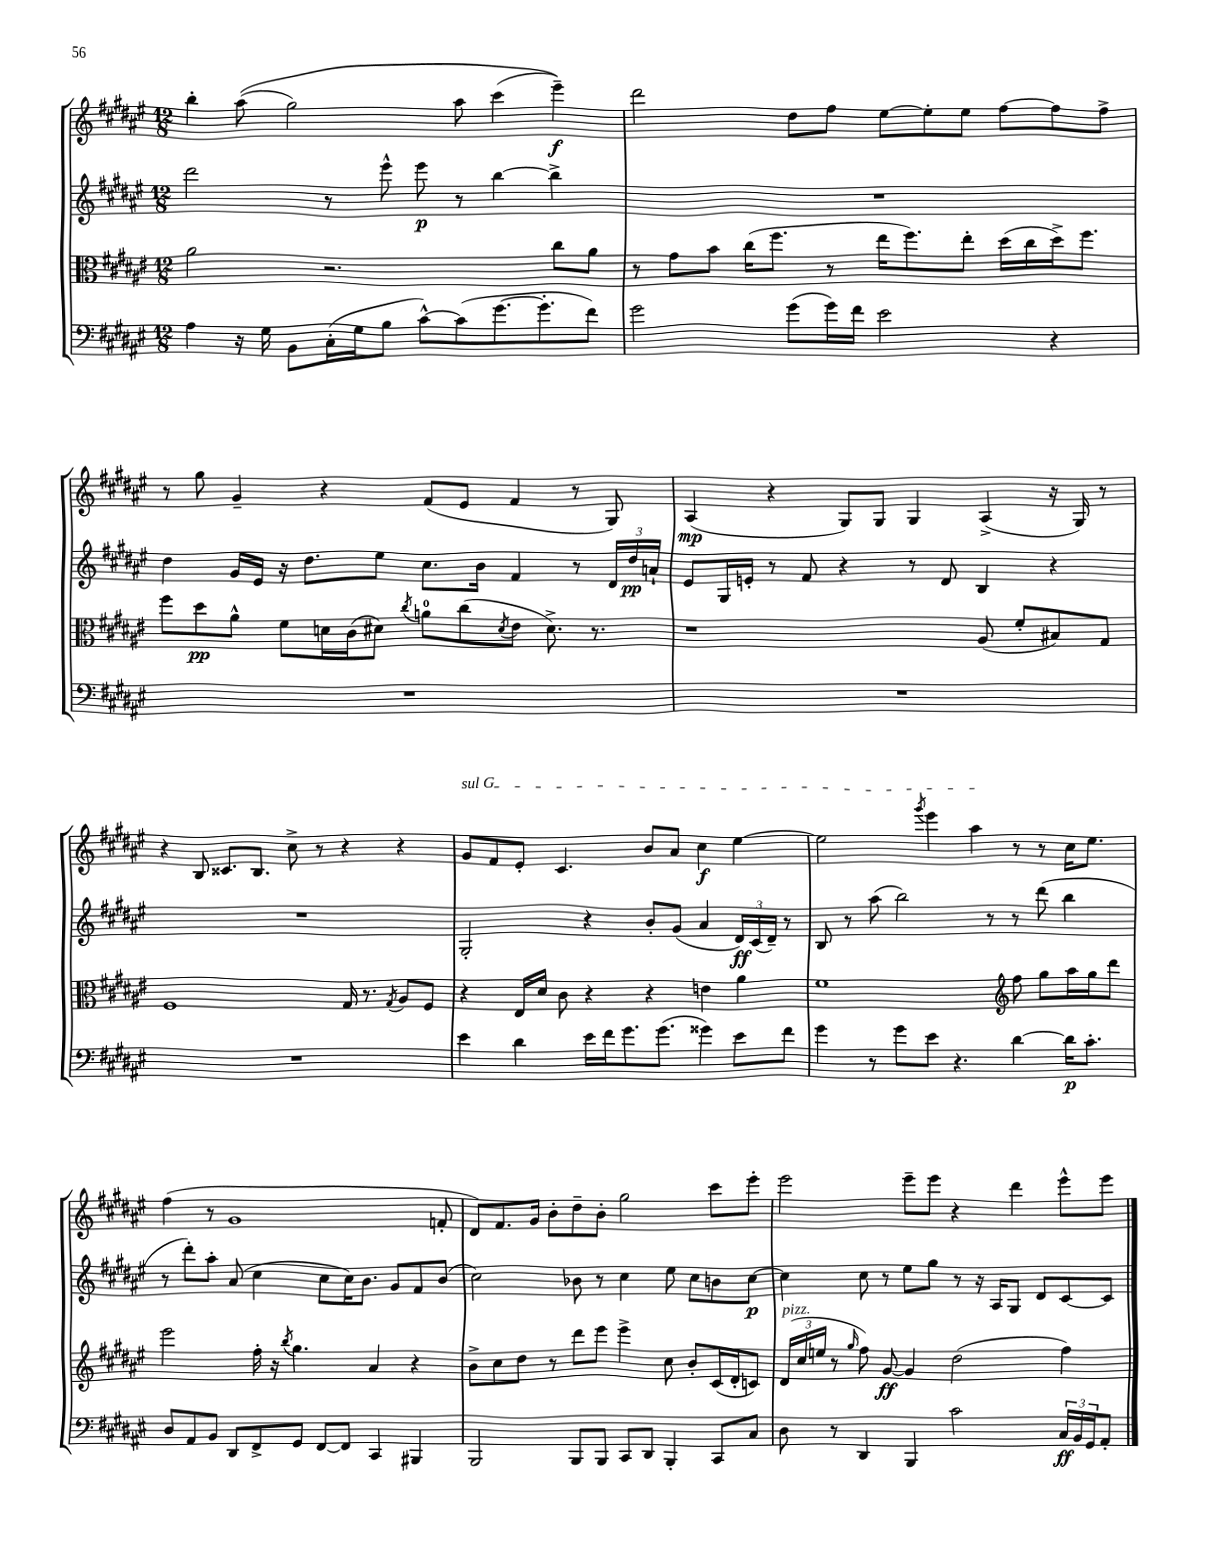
<<
\new StaffGroup <<
\new Staff = "s0" {
    \clef treble \key fis \major \numericTimeSignature \time 12/8
    b''4-. ais''8(\( gis''2) ais''8 cis'''4( eis'''4--\f)\) |
    dis'''2 dis''8 fis''8 eis''8~ eis''8-. eis''8 fis''8~ fis''8 fis''8-> |
    r8 gis''8 gis'4-- r4 fis'8( eis'8 fis'4 r8 gis8) |
    ais4\mp( r4 gis8) gis8 gis4 ais4->( r16 gis16) r8 |
    r4 b8 cisis'8. b8. cis''8-> r8 r4 r4 |
    \once \override TextSpanner.bound-details.left.text = \markup { \italic "sul G" } gis'8\startTextSpan fis'8 eis'8-. cis'4. b'8 ais'8 cis''4\f eis''4~ |
    eis''2 \acciaccatura { gis'''8 } eis'''4 ais''4\stopTextSpan r8 r8 cis''16 eis''8. |
    fis''4( r8 gis'1 f'8-. |
    dis'8) fis'8. gis'16 b'8-. dis''8-- b'8-. gis''2 cis'''8 eis'''8-. |
    eis'''2 eis'''8-- eis'''8 r4 dis'''4 eis'''8-^ eis'''8 \bar "|." |
}
\new Staff = "s1" {
    \clef treble \key fis \major \numericTimeSignature \time 12/8
    dis'''2 r8 eis'''8-^ eis'''8\p r8 b''4~ b''4-> |
    R1. |
    dis''4 gis'16 eis'16 r16 dis''8. eis''8 cis''8. b'16 fis'4 r8 \tuplet 3/2 { dis'16 dis''16\pp a'16-! } |
    eis'8 gis16 e'16-. r8 fis'8 r4 r8 dis'8 b4 r4 |
    R1. |
    gis2-. r4 b'8-. gis'8( ais'4 \tuplet 3/2 { dis'16\ff) cis'16( dis'16--) } r8 |
    b8 r8 ais''8( b''2) r8 r8 dis'''8( b''4 |
    r8 dis'''8-.) ais''8-. ais'8( cis''4 cis''8 cis''16) b'8. gis'8 fis'8 b'8( |
    cis''2) bes'8 r8 cis''4 eis''8 cis''8 b'8 cis''8~\p |
    cis''4 cis''8 r8 eis''8 gis''8 r8 r16 ais16 gis8 dis'8 cis'8~ cis'8 \bar "|." |
}
\new Staff = "s2" {
    \clef alto \key fis \major \numericTimeSignature \time 12/8
    ais'2 r2. cis''8 ais'8 |
    r8 gis'8 b'8 cis''16( fis''8. r8 eis''16 fis''8.) eis''8-. dis''16( cis''16 dis''16->) fis''8. |
    fis''8 dis''8\pp ais'8-^ fis'8 d'16 cis'16( dis'8) \acciaccatura { cis''8 } a'8-0 cis''8( \acciaccatura { dis'8 } eis'8 dis'8.->) r8. |
    r1 ais8( fis'8-. bis8) gis8 |
    fis1 gis16 r8. \acciaccatura { gis8 } ais8 fis8 |
    r4 eis16 dis'16 cis'8 r4 r4 e'4 ais'4 |
    fis'1 \clef treble fis''8 gis''8 ais''16 gis''16 dis'''8 |
    eis'''2 fis''16-. r16 \acciaccatura { b''8 } gis''4. ais'4 r4 |
    b'8-> cis''8 dis''8 r8 dis'''8 eis'''8 eis'''4-> cis''8 b'8-. cis'16( dis'16-. c'8) |
    \tuplet 3/2 { dis'16^\markup { \italic "pizz." }( cis''16 e''16 } r8 \grace { gis''16 } fis''8) gis'8~\ff gis'4 dis''2( fis''4) \bar "|." |
}
\new Staff = "s3" {
    \clef bass \key fis \major \numericTimeSignature \time 12/8
    ais4 r16 gis16 b,8 cis16-.( gis16 b8 cis'8~-^) cis'8( gis'8.~ gis'8.-. fis'8) |
    gis'2 gis'8( gis'16) fis'16 eis'2 r4 |
    R1. |
    R1. |
    R1. |
    eis'4 dis'4 eis'16 fis'16 gis'8. gis'8.( gisis'4) eis'8 fis'8 |
    gis'4 r8 gis'8 eis'8 r4. dis'4~ dis'16\p cis'8.-. |
    dis8 ais,8 b,8 dis,8 fis,8-> gis,8 fis,8~ fis,8 cis,4 bis,,4 |
    b,,2 b,,8 b,,8 cis,8 dis,8 b,,4-. cis,8 cis8 |
    dis8 r8 dis,4 b,,4 cis'2 \tuplet 3/2 { cis16\ff b,16 gis,16 } ais,8-. \bar "|." |
}
>>
>>
\layout { \context { \Score \remove "Bar_number_engraver" } }
